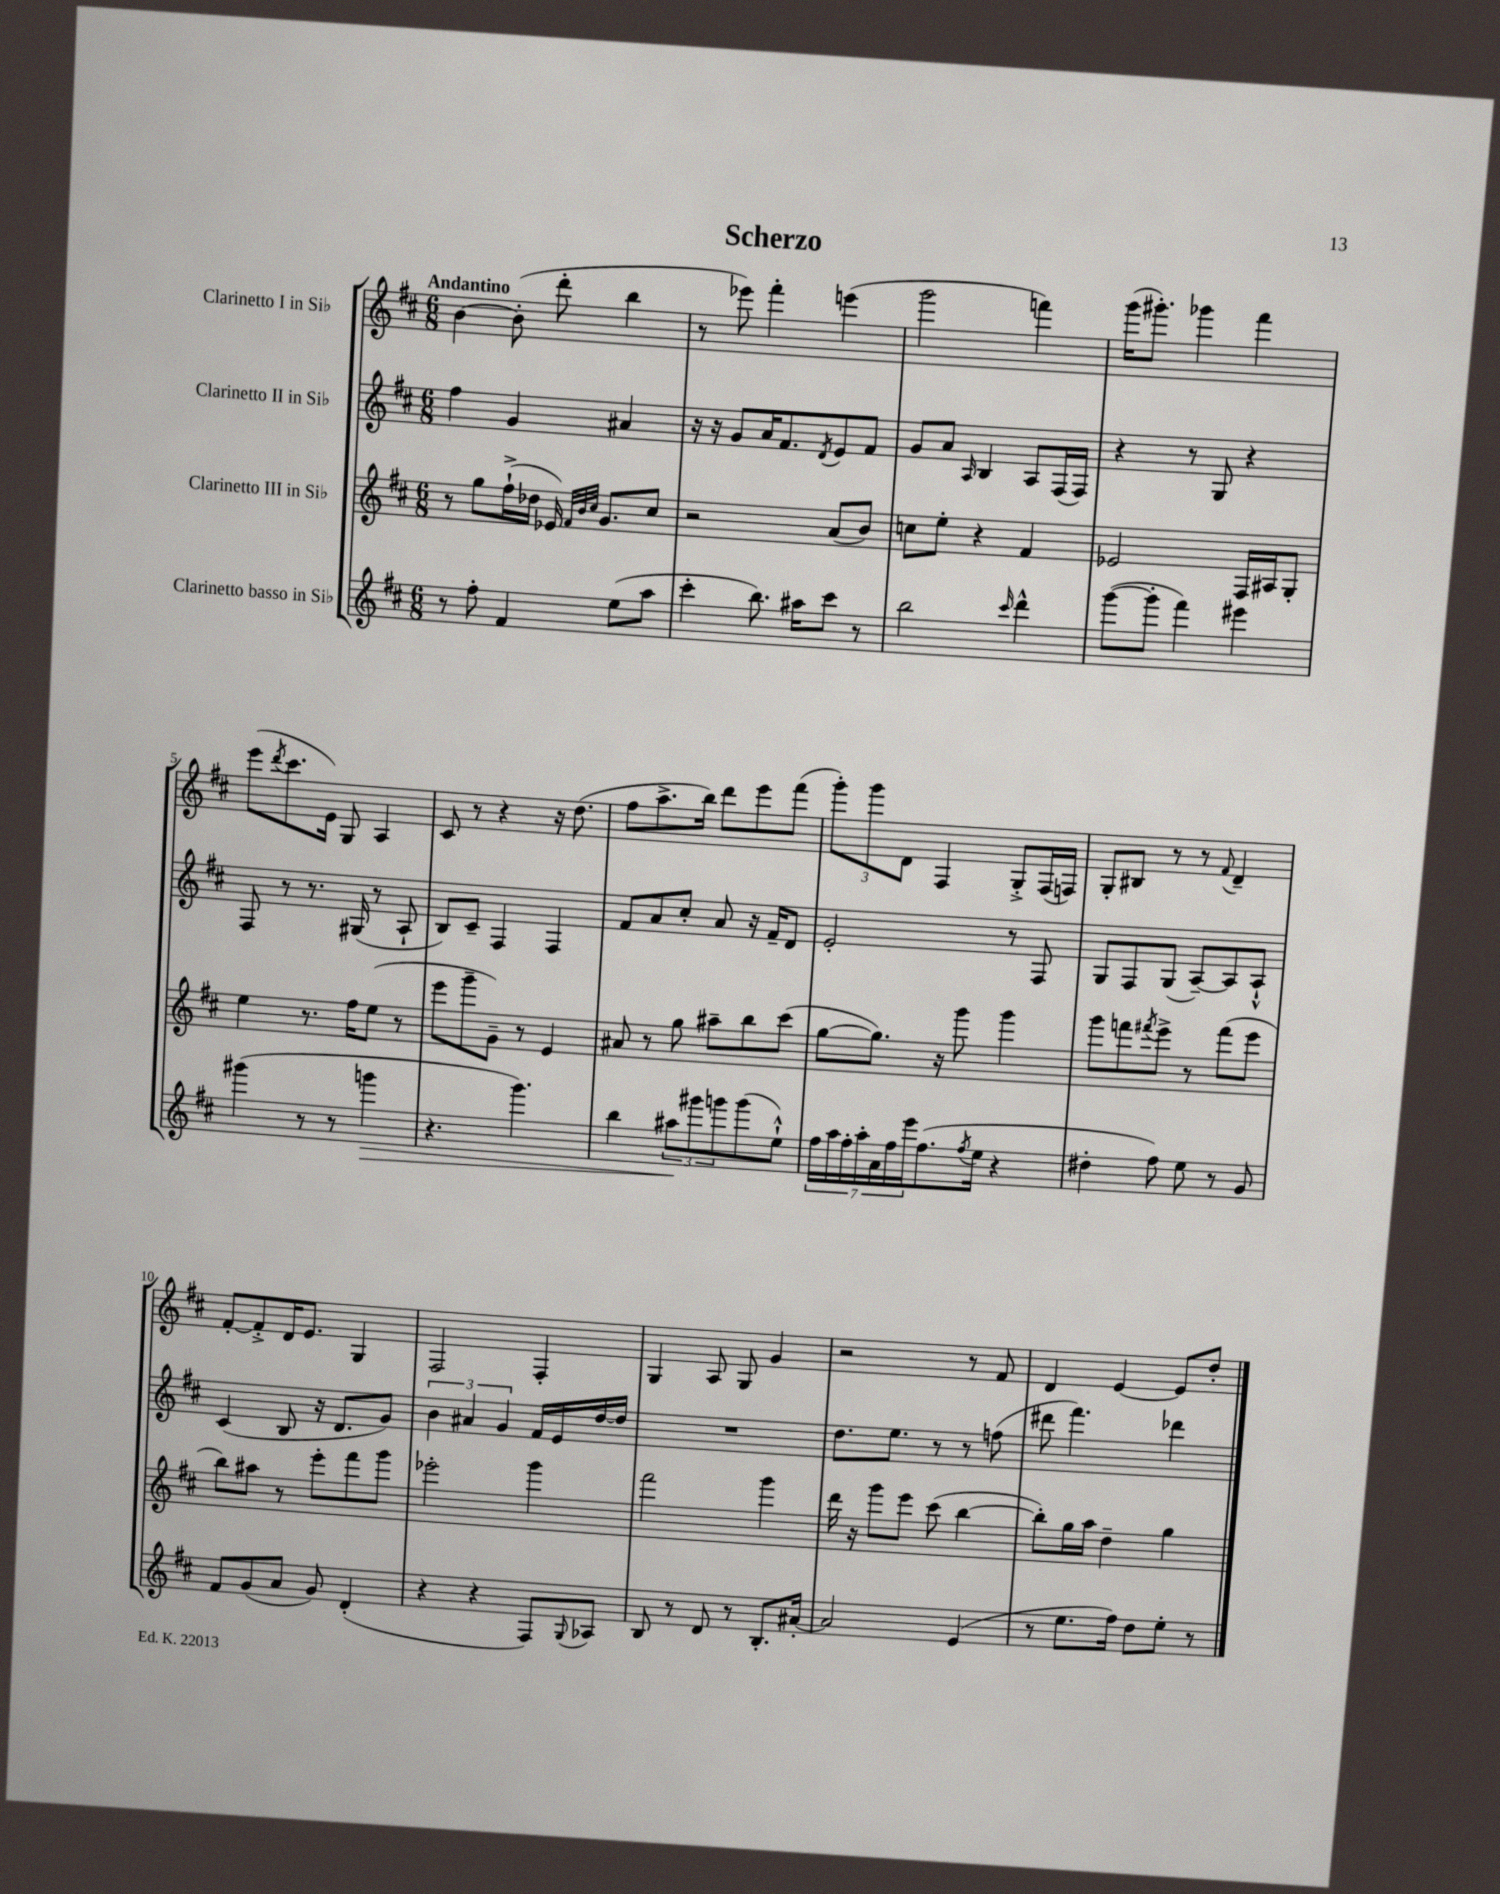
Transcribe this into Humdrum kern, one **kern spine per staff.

**kern	**dynam	**kern	**kern	**kern
*part4	*part4	*part3	*part2	*part1
*staff4	*staff4	*staff3	*staff2	*staff1
*I"Clarinetto basso in Si♭	*	*I"Clarinetto III in Si♭	*I"Clarinetto II in Si♭	*I"Clarinetto I in Si♭
*clefG2	*	*clefG2	*clefG2	*clefG2
*k[f#c#]	*	*k[f#c#]	*k[f#c#]	*k[f#c#]
*M6/8	*	*M6/8	*M6/8	*M6/8
=1	=1	=1	=1	=1
!	!	!	!	!LO:TX:a:B:t=Andantino
8r	.	8r	4ff#\	[4b\
8ff#'\	.	8gg\L	.	.
4f#/	.	(16ff#`^\L	4g/	(8b'\]
.	.	16dd-X\JJ	.	.
.	.	16e-X/)	.	8ddd'\
.	.	32qqf#/LLL	.	.
.	.	32qqb/	.	.
.	.	32qqcc#/JJJ	.	.
.	.	8.g/L	.	.
(8ee\L	.	.	4a#X/	4bb\
8aa\J	.	8cc#/J	.	.
=2	=2	=2	=2	=2
4ccc#'\	.	2r	16r	8r
.	.	.	16r	.
.	.	.	8g/L	8eee-X\)
8.bb\)	.	.	16a/K	4fff#'\
.	.	.	8.f#/	.
16aa#X\KL	.	.	.	.
.	.	.	8qd/	.
8ccc#\J	.	(8a/L	8e/	(4eeen\
8r	.	8b/J)	8f#/J	.
=3	=3	=3	=3	=3
2bb\	.	8ccn\L	8g/L	2ggg\
.	.	8ee'\J	8a/J	.
.	.	.	16qqA/	.
.	.	4r	4B/	.
16qqccc#/	.	.	.	.
4ddd^^\	.	4f#/	8A/L	4fffn\)
.	.	.	(16F#/L	.
.	.	.	16F#/JJ)	.
=4	=4	=4	=4	=4
([8ggg\L	.	2e-X/	4r	(16ggg\KL
.	.	.	.	8.ggg#X'\J)
8ggg'\J]	.	.	.	.
4fff#\)	.	.	8r	4ggg-X\
.	.	.	8G/	.
4eee#X\	.	16F#/LL	4r	4fff#\
.	.	16A#X/J	.	.
.	.	8G'/J	.	.
!!LO:LB:g=z
=5	=5	=5	=5	=5
(4ggg#X\	.	4ee\	8F#/	(8eee\L
.	.	.	.	8qddd/
.	.	.	8r	8.ccc#\
8r	.	8.r	8.r	.
.	.	.	.	16e\Jk)
8r	.	.	.	8G/
.	.	16ff#\KL	(16G#X/	.
!	!LO:HP:b	!	!	!
4gggn\	>	(8ee\J	8r	4A/
.	.	8r	8A`/	.
=6	=6	=6	=6	=6
4.r	.	8eee\L	8B/L)	8c#/
.	.	8ggg~\	8c#~/J	8r
.	.	8g~\J)	4F#/	4r
4.ggg\)	.	8r	.	.
.	.	4e/	4F#/	16r
.	.	.	.	(8.dd\
=7	=7	=7	=7	=7
4bb\	.	8a#X/	8f#/L	8ff#\L
.	.	8r	8a/	8.aa^\
12aa#X\L	.	8gg\	8cc#'/J	.
.	.	.	.	16bb\Jk)
12ggg#X\	]	.	.	.
.	.	8aa#X~\L	8a/	8ddd\L
12gggn\	.	.	.	.
(8ggg\	.	8bb\	16r	8eee\
.	.	.	16f#~/KL	.
8ee`^^\J)	.	(8ccc#\J	8d/J	(8fff#\J
=8	=8	=8	=8	=8
28ff#\LL	.	[8gg\L	2e'/	12ggg'\L)
28aa\	.	.	.	.
28ff#'\	.	.	.	.
.	.	.	.	12ggg\
28aa'\	.	.	.	.
.	.	8.gg\J])	.	.
28a\	.	.	.	.
.	.	.	.	12d\J
28ff#\	.	.	.	.
28eee\J	.	.	.	.
(8.ff#\	.	.	.	4F#/
.	.	16r	.	.
.	.	8ggg\	.	.
8qff#/	.	.	.	.
16ee\Jk	.	.	.	.
4r	.	4ggg\	8r	8G'^/L
.	.	.	8F#/	(16F#/L
.	.	.	.	16Fn/JJ)
=9	=9	=9	=9	=9
4dd#X'\	.	8ggg\L	8G/L	8G'/L
.	.	8fffn\	8F#/	8B#X/J
.	.	8qfff#X/	.	.
8ff#\)	.	8eee^\J	(8G/J	8r
8ee\	.	8r	[8A~/L)	8r
.	.	.	.	8qqf#/
8r	.	(8fff#\L	8A/]	4d~/
8g/	.	8eee\J	8A`^^/J	.
!!LO:LB:g=z
=10	=10	=10	=10	=10
8f#/L	.	8bb\L)	(4c#/	[8f#'/L
(8g/	.	8aa#X\J	.	8f#'^/]
8a/J	.	8r	8B/	16d/K
.	.	.	.	8.e/J
8g/)	.	8eee'\L	16r	.
.	.	.	8.d/L	.
(4d'/	.	8fff#\	.	4G/
.	.	8ggg\J	8g/J)	.
=11	=11	=11	=11	=11
4r	.	2eee-X'\	6b\	2F#/
.	.	.	6a#X/	.
4r	.	.	.	.
.	.	.	6g/	.
8F#/L)	.	4ggg\	16f#/LL	4F#'/
.	.	.	16e/	.
8qqG/	.	.	.	.
8A-X/J	.	.	[16dd/	.
.	.	.	16dd/JJ]	.
=12	=12	=12	=12	=12
8B/	.	2fff#\	2.r	4G/
8r	.	.	.	.
8d/	.	.	.	8A/
8r	.	.	.	8G/
8.B'/L	.	4ggg\	.	4g/
[16a#X'/Jk	.	.	.	.
=13	=13	=13	=13	=13
2a#/]	.	16ddd\	8.dd\L	2r
.	.	16r	.	.
.	.	8ggg\L	.	.
.	.	.	8.ee\J	.
.	.	8eee\J	.	.
.	.	(8ccc#\	8r	.
(4e/	.	[4bb\	8r	8r
.	.	.	(8ffn\	8f#/
=14	=14	=14	=14	=14
8r	.	8bb'\L])	8ddd#X\	4d/
8.ee\L	.	16gg\L	4.fff#\)	.
.	.	16aa\JJ	.	.
.	.	4dd~\	.	[4e/
16ff#\Jk)	.	.	.	.
8dd\L	.	.	.	.
8ee'\J	.	4gg\	4ddd-X\	8e/L]
8r	.	.	.	8dd'/J
==	==	==	==	==
*-	*-	*-	*-	*-
